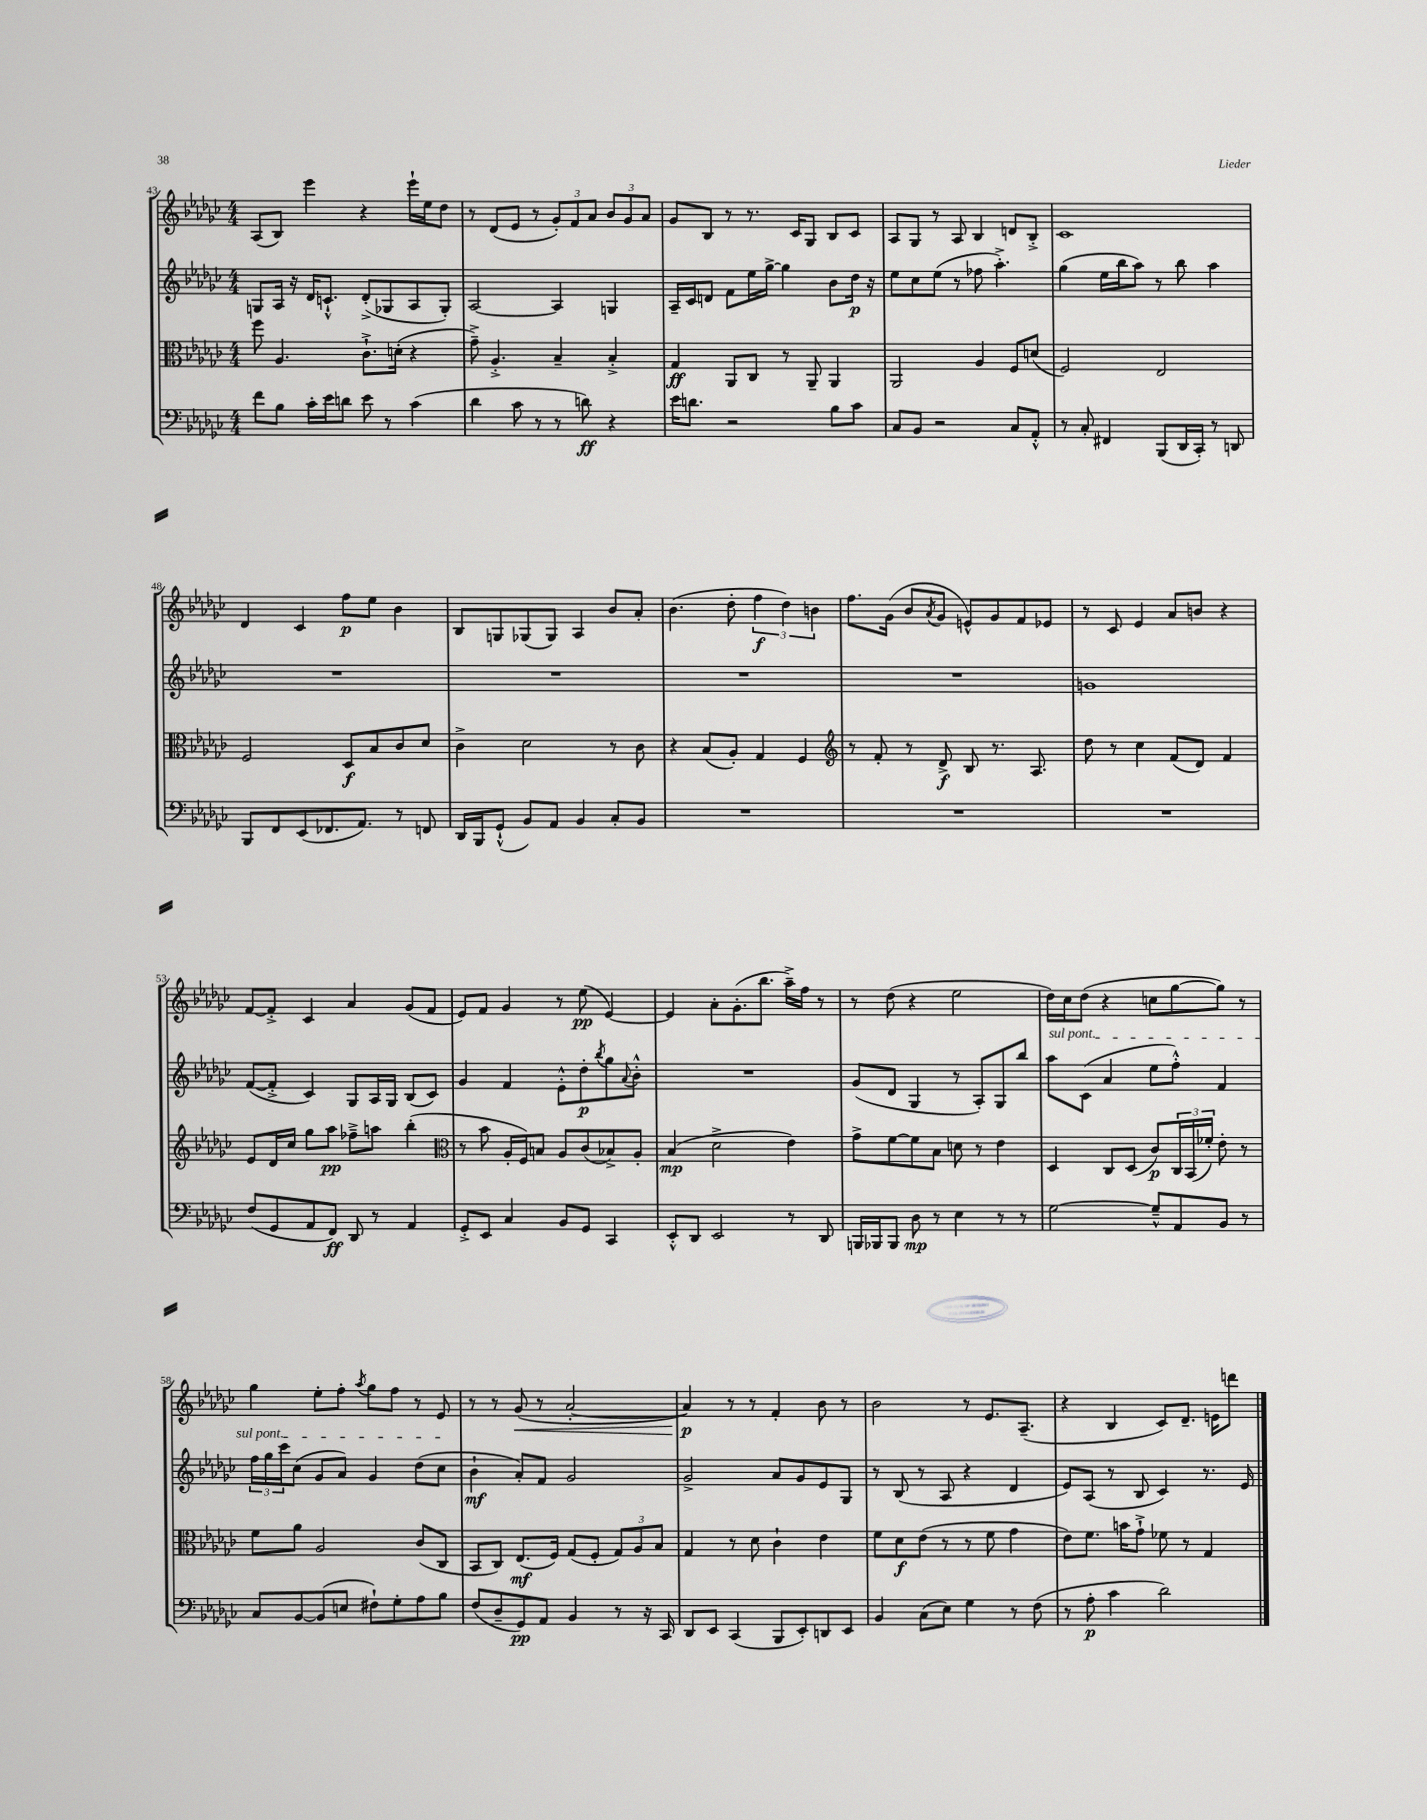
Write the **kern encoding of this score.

**kern	**kern	**kern	**kern
*staff4	*staff3	*staff2	*staff1
*clefF4	*clefC3	*clefG2	*clefG2
*k[b-e-a-d-g-c-]	*k[b-e-a-d-g-c-]	*k[b-e-a-d-g-c-]	*k[b-e-a-d-g-c-]
*M4/4	*M4/4	*M4/4	*M4/4
8f	8ff	8G	(8A-
8B-	4.A-	16A-	8B-)
.	.	16r	.
16c-'	.	16d-	4eee-
16e-	.	8.c`^^	.
8d	.	.	.
8e-	8.c-`^	(8d-'^	4r
8r	.	8G-	.
.	(16d'	.	.
(4c-	4r	8A-	16eee-`
.	.	.	16ee-
.	.	8G-')	8dd-
=	=	=	=
4d-	8g-~^)	[2A-	8r
.	4.A-'^	.	(8d-
8c-	.	.	8e-
8r	.	.	8r
8r	4B-~	4A-]	12g-')
.	.	.	12f
8d)	.	.	.
.	.	.	12a-
4r	4B-'^	4G	12b-
.	.	.	12g-
.	.	.	12a-
=	=	=	=
16e-	4G-	16A-~	8g-
8.d	.	16c-	.
.	.	8d	8B-
2r	8AA-	8f	8r
.	8C-	16ee-	8.r
.	.	[16gg-^	.
.	8r	4gg-]	.
.	.	.	16c-
.	8AA-~	.	8G-
8B-	4AA-	8b-	8B-
8c-	.	16dd-	8c-
.	.	16r	.
=	=	=	=
8C-	2AA-	8ee-	8A-
8BB-	.	8cc-	8G-
2r	.	(8ee-	8r
.	.	8r	8A-
.	4A-	8ff-	4B-
.	.	4.aa-'^)	.
8C-	8F	.	8d
8AA-'^^	(8d	.	8B-'^
=	=	=	=
8r	2F)	(4gg-	1c-
8C-'	.	.	.
4FF#	.	16ee-	.
.	.	16bb-	.
.	.	8aa-)	.
(8BBB-	2E-	8r	.
16DD-	.	8bb-	.
16CC-')	.	.	.
8r	.	4aa-	.
8DD	.	.	.
=	=	=	=
8BBB-	2F	1r	4d-
8FF	.	.	.
(8EE-	.	.	4c-
8.FF-	.	.	.
.	8D-	.	8ff
8.AA-)	.	.	.
.	8B-	.	8ee-
8r	8c-	.	4b-
8FF	8d-	.	.
=	=	=	=
16DD-	4c-^	1r	8B-
16BBB-	.	.	.
(8GG-`^^	.	.	8G
8BB-)	2d-	.	(8G-
8AA-	.	.	8G-)
4BB-	.	.	4A-
8C-'	8r	.	8b-
8BB-	8c-	.	8a-'
=	=	=	=
1r	4r	1r	(4.b-
.	(8B-	.	.
.	8A-')	.	8dd-'
.	4G-	.	6ff
.	.	.	6dd-)
.	4F	.	.
.	.	.	6b
=	=	=	=
*	*clefG2	*	*
1r	8r	1r	8.ff
.	8f'	.	.
.	.	.	(16g-
.	8r	.	8b-
.	.	.	8qa-
.	8d-^	.	8g-
.	8B-	.	8e^^)
.	8.r	.	8g-
.	.	.	8f
.	8.A-	.	.
.	.	.	8e-
=	=	=	=
1r	8dd-	1g	8r
.	8r	.	8c-
.	4cc-	.	4e-
.	(8f	.	8a-
.	8d-)	.	8b
.	4f	.	4r
=	=	=	=
(8F	8e-	([8f	[8f
8GG-	16d-	8f'^]	8f'^]
.	16cc-	.	.
8AA-	8gg-	4c-)	4c-
8FF)	8aa-	.	.
8DD-	8ff-~^	8G-	4a-
8r	8aa	16A-	.
.	.	16G-	.
4AA-	(4bb-'	(8B-	(8g-
.	.	8c-)	8f
=	=	=	=
*	*clefC3	*	*
8GG-'^	8r	4g-	8e-)
8EE-	8b-	.	8f
4C-	16A-'	4f	4g-
.	16F)	.	.
.	8B	.	.
8BB-	8A-	8e-'^^	8r
8GG-	(8c-	8dd-'	(8ee-
.	.	8qbb-	.
4CC-	8B-^)	8gg-	[4e-)
.	.	8qqa-	.
.	8A-'	8b-'^^	.
=	=	=	=
8EE-'^^	(4B-	1r	4e-]
8DD-	.	.	.
2EE-	2d-^	.	8a-'
.	.	.	(8.g-'
.	.	.	8.bb-
8r	4e-)	.	16aa-~^)
.	.	.	16ff
8DD-	.	.	8r
=	=	=	=
16BBB	8g-^	(8g-	8r
16BBB-	.	.	.
8BBB-	[8f	8d-	(8dd-
8D-	8f]	4G-	4r
8r	8B-	.	.
4E-	8d	8r	2ee-
.	8r	8A-')	.
8r	4e-	8G-	.
8r	.	8bb-	.
=	=	=	=
[2G-	4D-	8aa-	16dd-)
.	.	.	16cc-
.	.	(8c-	(8dd-
.	8C-	4a-	4r
.	(8D-	.	.
8G-~^^]	8c-)	8ee-	8cc
8AA-	24C-	8ff'^^)	[8gg-
.	(24BB-	.	.
.	24f-')	.	.
8BB-	8e-'	4f	8gg-])
8r	8r	.	8r
=	=	=	=
8C-	8f	24ff	4gg-
.	.	24gg-	.
.	.	24ccc-	.
[8BB-	8a-	(8cc-	.
(8BB-]	2A-	8g-	8ee-'
8E	.	8a-)	8ff'
.	.	.	8qaa-
8F#`)	.	4g-	8gg-
8G-'	.	.	8ff
8A-	(8c-	(8dd-	8r
8B-	8C-	8cc-	8e-
=	=	=	=
(8F	8BB-	4b-`	8r
8D-~	8C-)	.	8r
8GG-)	(8.E-	8a-')	(8g-
8AA-	.	8f	8r
.	16F)	.	.
4BB-	(8G-	2g-	[2a-'
.	8F'	.	.
8r	12G-)	.	.
.	12A-	.	.
16r	.	.	.
.	12B-	.	.
16CC-	.	.	.
=	=	=	=
8DD-	4G-	2g-^	4a-])
8EE-	.	.	.
(4CC-	8r	.	8r
.	8d-	.	8r
8BBB-	4c-`	8a-	4f'
8EE-')	.	8g-	.
8DD	4e-	8e-	8b-
8EE-	.	8G-	8r
=	=	=	=
4BB-	8f	8r	2b-
.	8d-	(8B-	.
(8C-	(8e-	8r	.
8E-)	8r	8A-	.
4G-	8r	4r	8r
.	8f	.	8.e-
8r	4g-	4d-	.
.	.	.	(8.A-~
(8F	.	.	.
=	=	=	=
8r	8e-)	8e-)	4r
8A-'	8.f	(8A-	.
4c-	.	8r	4B-
.	16b	.	.
.	8g-`^	8B-	.
2d-)	8f-	4c-)	8c-)
.	8r	.	8.d-~
.	4G-	8.r	.
.	.	.	16e
.	.	.	8ddd
.	.	16e-	.
==	==	==	==
*-	*-	*-	*-
